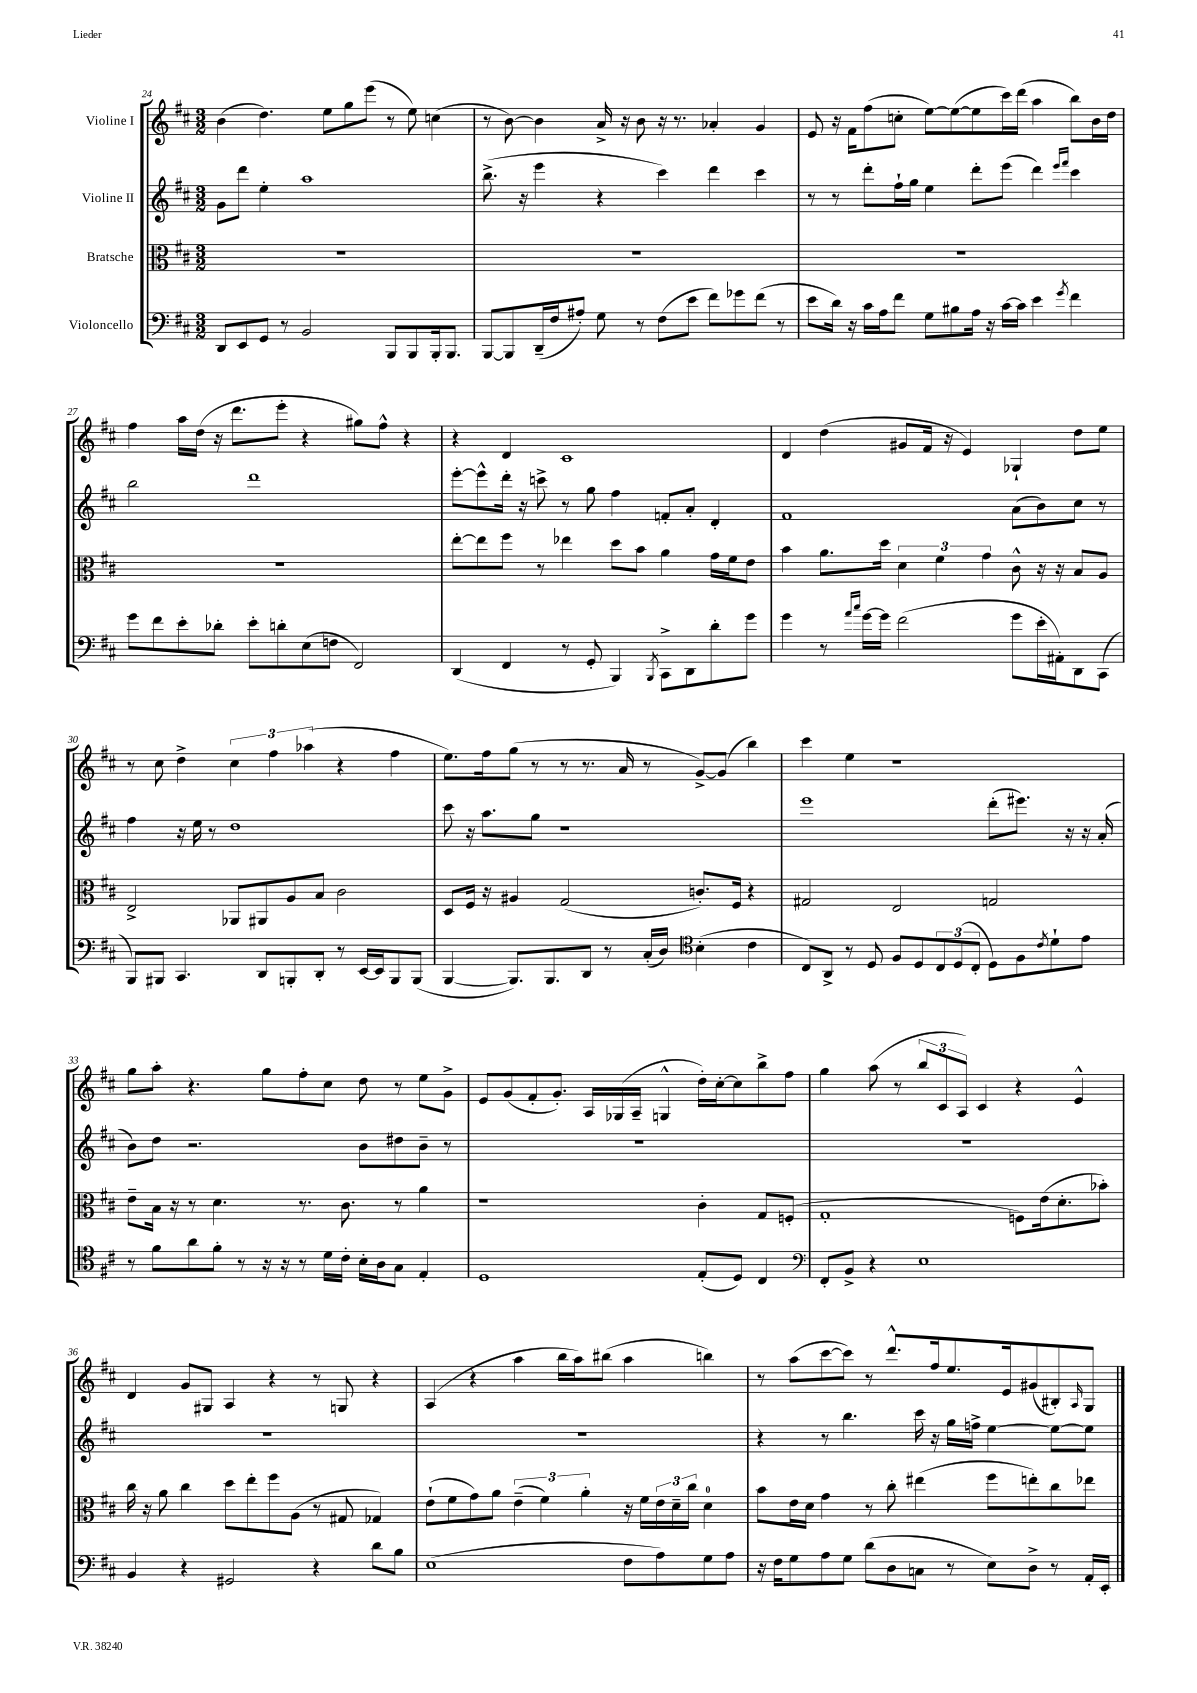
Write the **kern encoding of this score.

**kern	**kern	**kern	**kern
*staff4	*staff3	*staff2	*staff1
*clefF4	*clefC3	*clefG2	*clefG2
*k[f#c#]	*k[f#c#]	*k[f#c#]	*k[f#c#]
*M3/2	*M3/2	*M3/2	*M3/2
8DD	1.r	8g	(4b
8EE	.	8ddd	.
8GG	.	4ee'	4.dd)
8r	.	.	.
2BB	.	1aa	.
.	.	.	8ee
.	.	.	8gg
.	.	.	(8eee
8BBB	.	.	8r
8BBB	.	.	8ee)
16BBB'	.	.	(4cc
8.BBB	.	.	.
=	=	=	=
[8BBB	1.r	(8.bb^	8r
8BBB]	.	.	[8b)
.	.	16r	.
(16DD~	.	4eee	4b]
16F#	.	.	.
8A#')	.	.	.
8G	.	4r	16a^
.	.	.	16r
8r	.	.	8b
(8F#	.	4ccc#)	16r
.	.	.	8.r
8e	.	.	.
8f#)	.	4ddd	4a-'
8g-	.	.	.
(8f#	.	4ccc#	4g
8r	.	.	.
=	=	=	=
8e	1.r	8r	8e
16d)	.	8r	16r
16r	.	.	16f#
16c#	.	8ddd'	(8ff#
16A	.	.	.
8f#	.	16ff#`	8cc'
.	.	16gg	.
8G	.	4ee	[8ee)
8B#	.	.	(8ee_
16A	.	8ddd'	8ee]
16r	.	.	.
[16c#	.	(8eee	16ccc#)
16c#]	.	.	(16ddd
4e	.	4ddd)	4aa
.	.	16qqeee	.
8qg	.	16qqfff#	.
4f#	.	4ccc#	8bb)
.	.	.	16b
.	.	.	16dd
=	=	=	=
8g	1.r	2bb	4ff#
8f#	.	.	.
8e'	.	.	16aa
.	.	.	(16dd
8d-'	.	.	16r
.	.	.	8.ddd
8e'	.	1ddd	.
8d'	.	.	8eee'
(8E	.	.	4r
8F	.	.	.
2FF#)	.	.	8gg#)
.	.	.	8ff#^^
.	.	.	4r
=	=	=	=
(4DD	[8ee'	[8eee'	4r
.	8ee]	8eee^^]	.
4FF#	8ff#	16ddd'	4d
.	.	16r	.
.	8r	8ccc^	.
8r	4ee-	8r	1c#
8GG'	.	8gg	.
4BBB)	8dd	4ff#	.
.	8b	.	.
8qBBB	.	.	.
8CC#^	4a	8f'	.
8DD	.	8a'	.
8d'	16g	4d'	.
.	16f#	.	.
8g	8e	.	.
=	=	=	=
4g	4b	1f#	4d
8r	8.a	.	(4dd
16qqa	.	.	.
16qqcc#	.	.	.
[16g	.	.	.
16g]	16dd	.	.
(2f#	6d	.	8g#
.	.	.	16f#
.	6f#	.	.
.	.	.	16r
.	.	.	4e)
.	6g	.	.
8g	8c#^^	(8a	4G-`
16e'	16r	8b)	.
16AA#')	16r	.	.
8DD	8B	8cc#	8dd
(8CC#	8A	8r	8ee
=	=	=	=
8BBB)	2E^	4ff#	8r
8BBB#	.	.	8cc#
4.CC#	.	16r	4dd^
.	.	16ee	.
.	.	8r	.
.	8AA-	1dd	6cc#
8DD	8AA#	.	.
.	.	.	6ff#
8BBB'	8A	.	.
.	.	.	(6aa-
8DD'	8B	.	.
8r	2c#	.	4r
[16EE	.	.	.
16EE]	.	.	.
8BBB	.	.	4ff#
(8BBB	.	.	.
=	=	=	=
[4BBB	8D	8ccc#	8.ee)
.	16F#	16r	.
.	16r	8.aa	16ff#
8.BBB])	4A#	.	(8gg
.	.	8gg	8r
8.BBB	.	.	.
.	(2G	1r	8r
8DD	.	.	8.r
8r	.	.	.
.	.	.	16a
(16C#'	.	.	8r
16D)	.	.	.
*clefC4	*	*	*
(4B'	8.c')	.	[8g^)
.	.	.	(8g]
.	16F#	.	.
4c#	4r	.	4bb)
=	=	=	=
8C#)	2G#	1eee	4ccc#
8AA^	.	.	.
8r	.	.	4ee
8D	.	.	.
8F#	2E	.	1r
8D	.	.	.
12C#	.	.	.
(12D	.	.	.
12C#'	.	.	.
8D)	2G	(8ddd'	.
8F#	.	8.eee#)	.
8qc#	.	.	.
8d`	.	.	.
.	.	16r	.
8e	.	16r	.
.	.	(16a'	.
=	=	=	=
8r	8e~	8b)	8gg
8f#	16B	8dd	8aa'
.	16r	.	.
8a	8r	2.r	4.r
8f#'	4.d	.	.
8r	.	.	.
16r	.	.	8gg
16r	.	.	.
8r	8.r	.	8ff#'
16d	.	.	8cc#
16c#'	8.c#	.	.
16B'	.	8b	8dd
16A	.	.	.
8G	8r	8dd#	8r
4E'	4a	8b~	8ee
.	.	8r	8g^
=	=	=	=
1D	1r	1.r	8e
.	.	.	(8g
.	.	.	8f#'
.	.	.	8.g')
.	.	.	16A
.	.	.	(16G-
.	.	.	16A~
.	.	.	4G^^
(8E'	4c#'	.	16dd')
.	.	.	[16cc#'
8D)	.	.	8cc#]
4C#	8G	.	8bb^
.	(8F'	.	8ff#
=	=	=	=
*clefF4	*	*	*
8FF#'	1G'	1.r	4gg
8BB^	.	.	.
4r	.	.	(8aa
.	.	.	8r
1E	.	.	12bb
.	.	.	12c#
.	.	.	12A)
.	.	.	4c#
.	8F)	.	4r
.	(16e	.	.
.	8.d'	.	.
.	.	.	4e^^
.	8b-')	.	.
=	=	=	=
4BB	16cc#	1.r	4d
.	16r	.	.
.	8a	.	.
4r	4cc#	.	8g
.	.	.	8G#
2GG#	8dd	.	4A
.	8ee'	.	.
.	8ff#	.	4r
.	(8A	.	.
4r	8r	.	8r
.	8G#	.	8G
8d	4G-)	.	4r
8B	.	.	.
=	=	=	=
(1E	(8e`	1.r	(4A
.	8f#	.	.
.	8g)	.	4r
.	8a	.	.
.	(6e~	.	4aa
.	6f#)	.	.
.	.	.	16bb
.	.	.	16aa)
.	6a'	.	.
.	.	.	(8bb#
8F#	16r	.	4aa
.	16f#	.	.
8A)	24e	.	.
.	24d~	.	.
.	24cc#	.	.
8G	4d	.	4bb)
8A	.	.	.
=	=	=	=
16r	8b	4r	8r
16F#	.	.	.
8G	16e	.	(8aa
.	16d	.	.
8A	4g	8r	[8ccc#
8G	.	4.bb	8ccc#])
(8d	8r	.	8r
8D	8cc#'	.	8.ddd^^
8C	(4ee#	16ccc#	.
.	.	16r	16ff#
8r	.	16gg	8.ee
.	.	16ff^	.
8E)	8ff#	[4ee	.
.	.	.	16e
8D^	8ee')	.	(8g#
8r	8cc#	8ee_	8B#')
.	.	.	16qqA
16AA'	8ee-	8ee]	8G
16EE'	.	.	.
==	==	==	==
*-	*-	*-	*-
